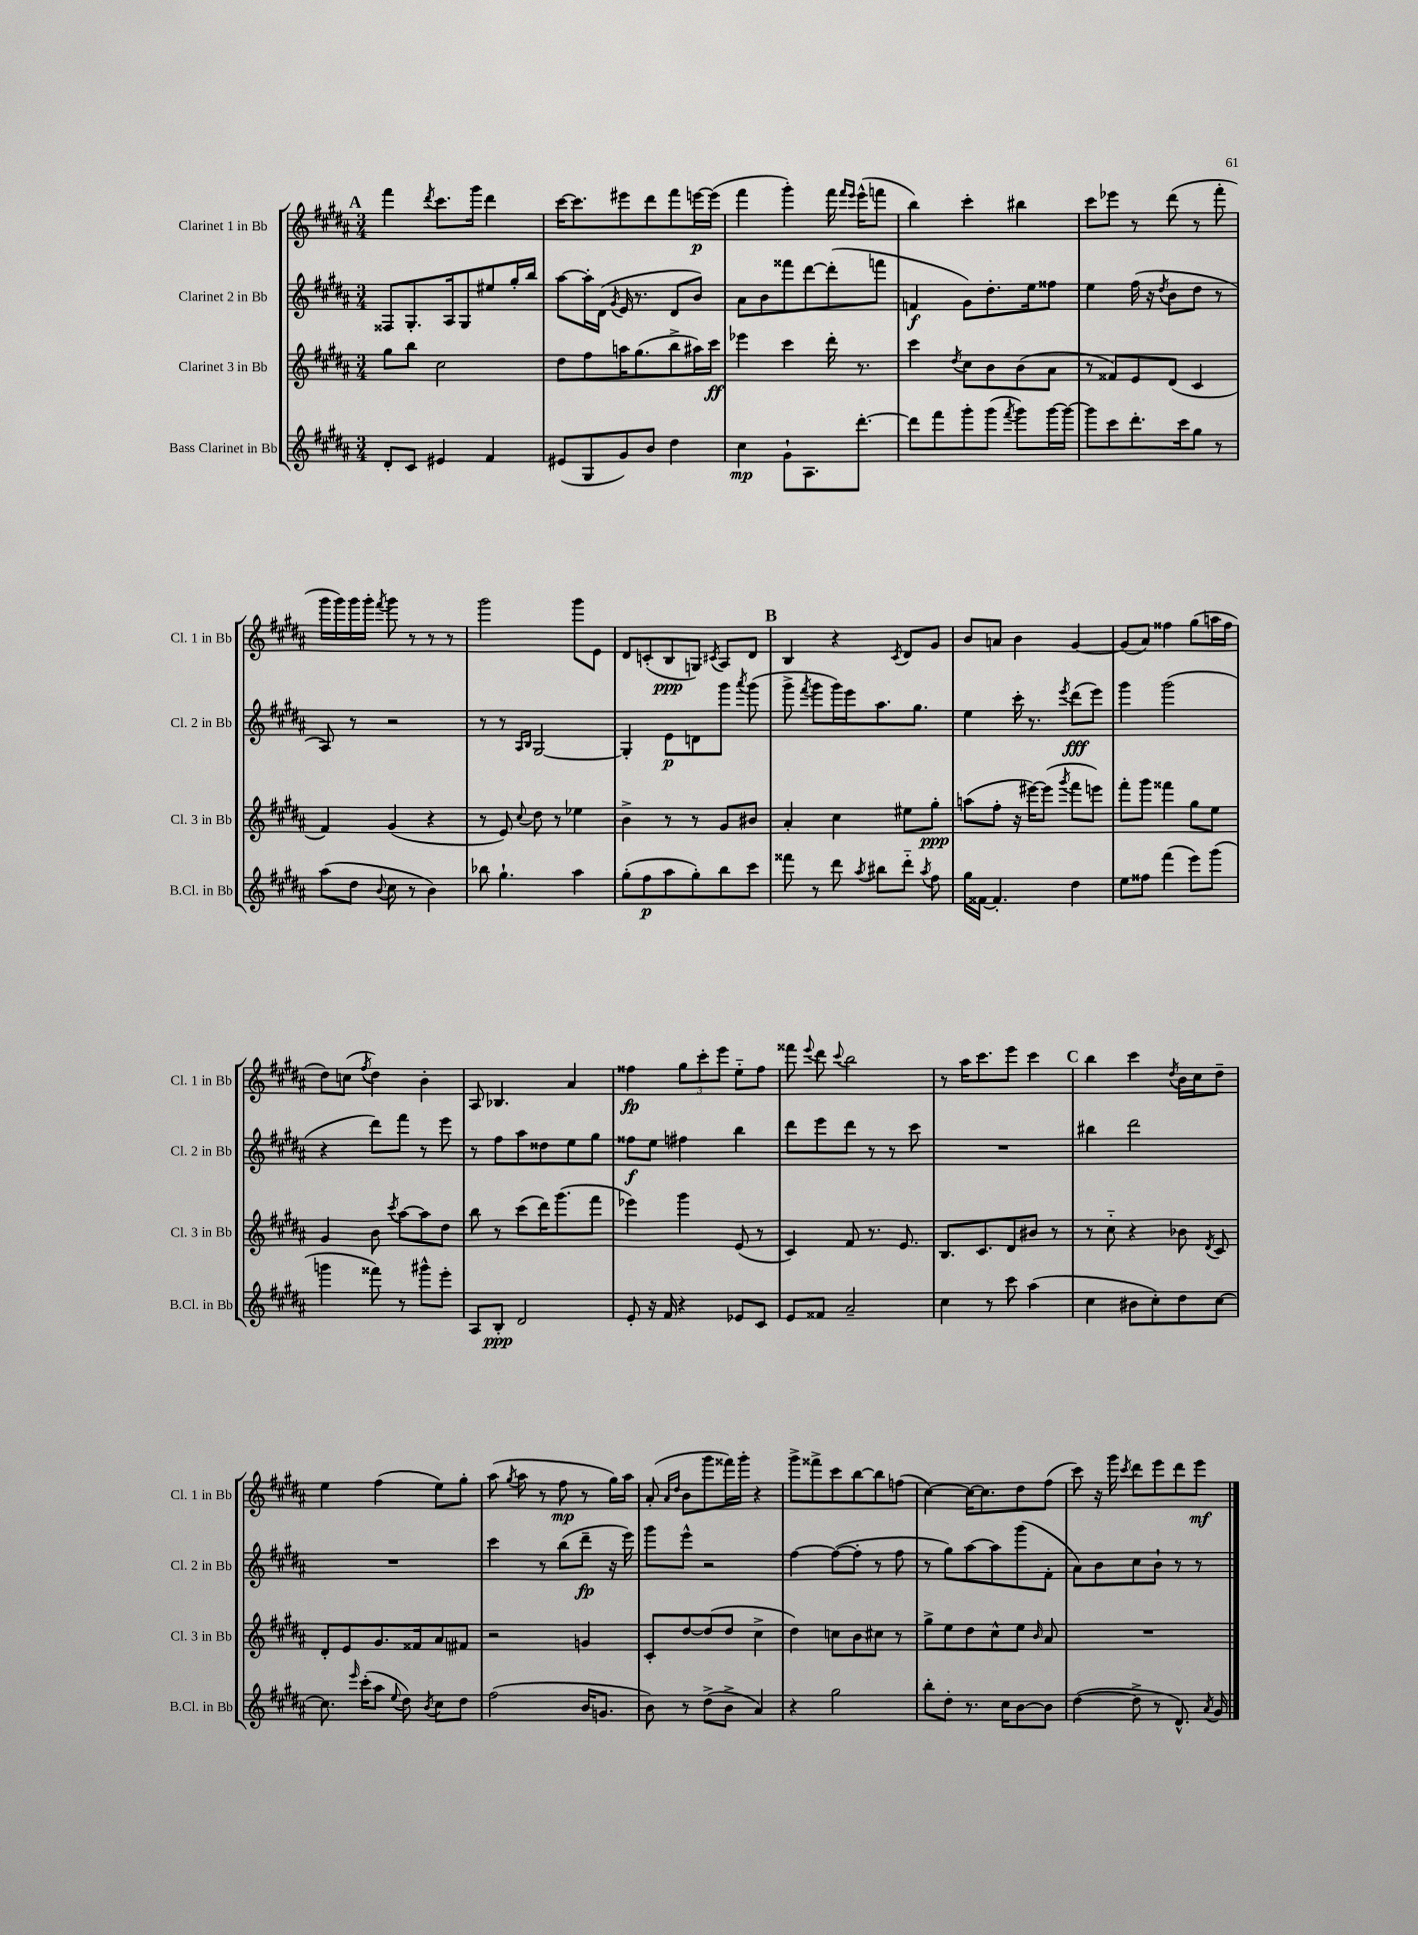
<<
\new StaffGroup <<
\new Staff = "s0" \with { instrumentName = "Clarinet 1 in Bb" shortInstrumentName = "Cl. 1 in Bb" } {
    \clef treble \key b \major \numericTimeSignature \time 3/4
    \autoBeamOff \mark \markup { \bold "A" } fis'''4 \acciaccatura { dis'''8 } cis'''8.[ gis'''16] dis'''4 |
    cis'''16[~ cis'''8. eis'''8 dis'''8 fis'''8 e'''16~\p e'''16]( |
    fis'''4 gis'''4-.) fis'''16 \grace { fis'''16[ e'''16] } e'''16[-^( f'''8] |
    b''4) cis'''4-. bis''4 |
    cis'''8[ ees'''8] r8 dis'''8( r8 fis'''8-. |
    gis'''16[ gis'''16) gis'''16 gis'''16]-. \acciaccatura { fis'''8 } gis'''8 r8 r8 r8 |
    gis'''2 gis'''8[ e'8] |
    dis'8[ c'8-.( b8\ppp g8]) \acciaccatura { cis'8 } ais8[ dis'8] |
    \mark \markup { \bold "B" } b4 r4 \acciaccatura { cis'8 } dis'8[ gis'8] |
    b'8[ a'8] b'4 gis'4~ |
    gis'8[( ais'8]) fisis''4 gis''8[( a''16 fisis''16] |
    dis''8[) c''8]( \acciaccatura { fis''8 } dis''4) b'4-. |
    ais8 bes4. ais'4 |
    fisis''4\fp \tuplet 3/2 { gis''8[ cis'''8-. e'''8] } e''8[-_ fisis''8] |
    fisis'''8 \appoggiatura { e'''8 } dis'''8 \appoggiatura { cis'''8 } b''2 |
    r8 ais''16[ cis'''8. e'''8] cis'''4 |
    \mark \markup { \bold "C" } b''4 cis'''4 \acciaccatura { dis''8 } b'16[ cis''16 dis''8]-- |
    e''4 fis''4( e''8[) gis''8]-. |
    ais''8( \acciaccatura { gis''8 } ais''8 r8 fis''8\mp r8 gis''16[) ais''16] |
    ais'8-.( \grace { ais'16[ dis''16] } b'8[ gis'''8 fisis'''16) gis'''16]-. r4 |
    gis'''8[-> fisis'''8-> cis'''8 b''8~ b''8 f''8]( |
    cis''4~) cis''16[~ cis''8. dis''8 fis''8]( |
    cis'''8) r16 gis'''16 \acciaccatura { cis'''8 } dis'''8[ e'''8 dis'''8 e'''8]\mf \bar "|." |
}
\new Staff = "s1" \with { instrumentName = "Clarinet 2 in Bb" shortInstrumentName = "Cl. 2 in Bb" } {
    \clef treble \key b \major \numericTimeSignature \time 3/4
    \autoBeamOff \mark \markup { \bold "A" } fisis8[ gis8.-. ais16 gis8 eis''8 gis''16-. b''16] |
    ais''8[~ ais''16-. dis'16]( \acciaccatura { gis'8 } e'16 r8. dis'8[ b'8]) |
    ais'8[ b'8 fisis'''8 dis'''8~ dis'''8-.( f'''8] |
    f'4\f gis'8[) dis''8.-. e''16 fisis''8] |
    e''4 fis''16( r16 \acciaccatura { dis''8 } b'8[ dis''8] r8 |
    ais8) r8 r2 |
    r8 r8 \grace { ais16[ b16] } gis2~ |
    gis4-. e'8[\p d'8 gis'''8] \acciaccatura { ais'''8 } gis'''8( |
    \mark \markup { \bold "B" } gis'''8-> \acciaccatura { fis'''8 } gis'''8[ gis'''16) e'''16 ais''8. gis''8.] |
    e''4 cis'''16-. r8. \acciaccatura { e'''8 } dis'''8[\fff( e'''8]) |
    gis'''4 gis'''2( |
    r4 dis'''8[) fis'''8] r8 e'''8 |
    r8 fis''8[ ais''8 disis''8 e''8 gis''8] |
    fisis''8[\f e''8] fis''4 b''4 |
    dis'''8[ e'''8 dis'''8] r8 r8 cis'''8 |
    R2. |
    \mark \markup { \bold "C" } bis''4 dis'''2 |
    R2. |
    cis'''4 r8 b''8[( dis'''8]--\fp r16 e'''16) |
    gis'''8[ e'''8]-^ r2 |
    fis''4~ fis''8[~( fis''8]-. r8 fis''8 |
    r8 gis''8[) ais''8~ ais''8 gis'''8( fis'8]-. |
    ais'8[) b'8 cis''8 b'8]-! r8 r8 \bar "|." |
}
\new Staff = "s2" \with { instrumentName = "Clarinet 3 in Bb" shortInstrumentName = "Cl. 3 in Bb" } {
    \clef treble \key b \major \numericTimeSignature \time 3/4
    \autoBeamOff \mark \markup { \bold "A" } gis''8[ b''8] cis''2 |
    dis''8[ fis''8 a''16 gis''8.( b''8-> ais''16) cis'''16]\ff |
    ees'''4 cis'''4 dis'''16-. r8. |
    cis'''4 \acciaccatura { dis''8 } cis''8[ b'8 b'8( ais'8] |
    r8 fisis'8[) e'8 dis'8]( cis'4 |
    fis'4) gis'4( r4 |
    r8 e'8) \appoggiatura { cis''8 } dis''8 r8 ees''4 |
    b'4-> r8 r8 gis'8[ bis'8] |
    \mark \markup { \bold "B" } ais'4-. cis''4 eis''8[ gis''8]-.\ppp |
    a''8[( fis''8]-. r16 eis'''16[~) eis'''8]( \acciaccatura { gis'''8 } fis'''8[ e'''8]) |
    fis'''8[-. gis'''8] fisis'''4 gis''8[ e''8] |
    gis'4 b'8 \acciaccatura { cis'''8 } ais''8[~ ais''8 dis''8] |
    b''8 r8 cis'''8[( dis'''16) gis'''8.( fis'''8] |
    ees'''4) gis'''4 e'8( r8 |
    cis'4) fis'8 r8. e'8. |
    b8.[ cis'8. dis'8 bis'8] r8 |
    \mark \markup { \bold "C" } r8 cis''8-_ r4 bes'8 \acciaccatura { dis'8 } cis'8 |
    dis'8[-. e'8 gis'8. fisis'16 ais'8 fis'8] |
    r2 g'4 |
    cis'8[-. dis''8~ dis''8( dis''8] cis''4-> |
    dis''4) c''8[ b'8 cis''8] r8 |
    gis''8[-> e''8 dis''8 cis''8-^ e''8] \grace { b'16 } ais'8 |
    R2. \bar "|." |
}
\new Staff = "s3" \with { instrumentName = "Bass Clarinet in Bb" shortInstrumentName = "B.Cl. in Bb" } {
    \clef treble \key b \major \numericTimeSignature \time 3/4
    \autoBeamOff \mark \markup { \bold "A" } dis'8[-. cis'8] eis'4 fis'4 |
    eis'8[( gis8 gis'8) b'8] dis''4 |
    cis''4\mp gis'8[-! ais8. dis'''8.]~-. |
    dis'''8[ fis'''8 gis'''8-. gis'''8]( \acciaccatura { fis'''8 } gis'''8[) gis'''16~ gis'''16]~ |
    gis'''8[ cis'''8 dis'''8.-. cis'''16 gis''8] r8 |
    ais''8[( dis''8] \appoggiatura { b'8 } cis''8 r8 b'4) |
    bes''8 gis''4.-! ais''4 |
    gis''8[-.( fis''8\p ais''8 gis''8-.) b''8 cis'''8] |
    \mark \markup { \bold "B" } fisis'''8 r8 dis'''8 \acciaccatura { ais''8 } bis''8[ dis'''8]-_ \acciaccatura { ais''8 } fis''8 |
    gis''16[ fisis'16]~ fisis'4.-. dis''4 |
    e''8[ fisis''8] fis'''4( e'''8[) gis'''8]( |
    g'''4 fisis'''8) r8 gis'''8[-^ e'''8]-. |
    ais8[ b8]-.\ppp dis'2 |
    e'8-. r16 fis'16 r4 ees'8[ cis'8] |
    e'8[ fisis'8] ais'2-- |
    cis''4 r8 cis'''8 ais''4( |
    \mark \markup { \bold "C" } cis''4 bis'8[ cis''8-.) dis''8 cis''8]~ |
    cis''8. \grace { e'''16 } cis'''16[-.( ais''8] \appoggiatura { e''8 } dis''8) \acciaccatura { b'8 } cis''8[ dis''8] |
    fis''2( b'16[ g'8.] |
    b'8) r8 dis''8[->( b'8]-> ais'4) |
    r4 gis''2 |
    b''8[-. dis''8]-. r8. cis''16[ b'8~ b'8] |
    dis''4~( dis''8-> r8 dis'8.-^) \acciaccatura { ais'8 } gis'16 \bar "|." |
}
>>
>>
\layout { \context { \Score \remove "Bar_number_engraver" } }
